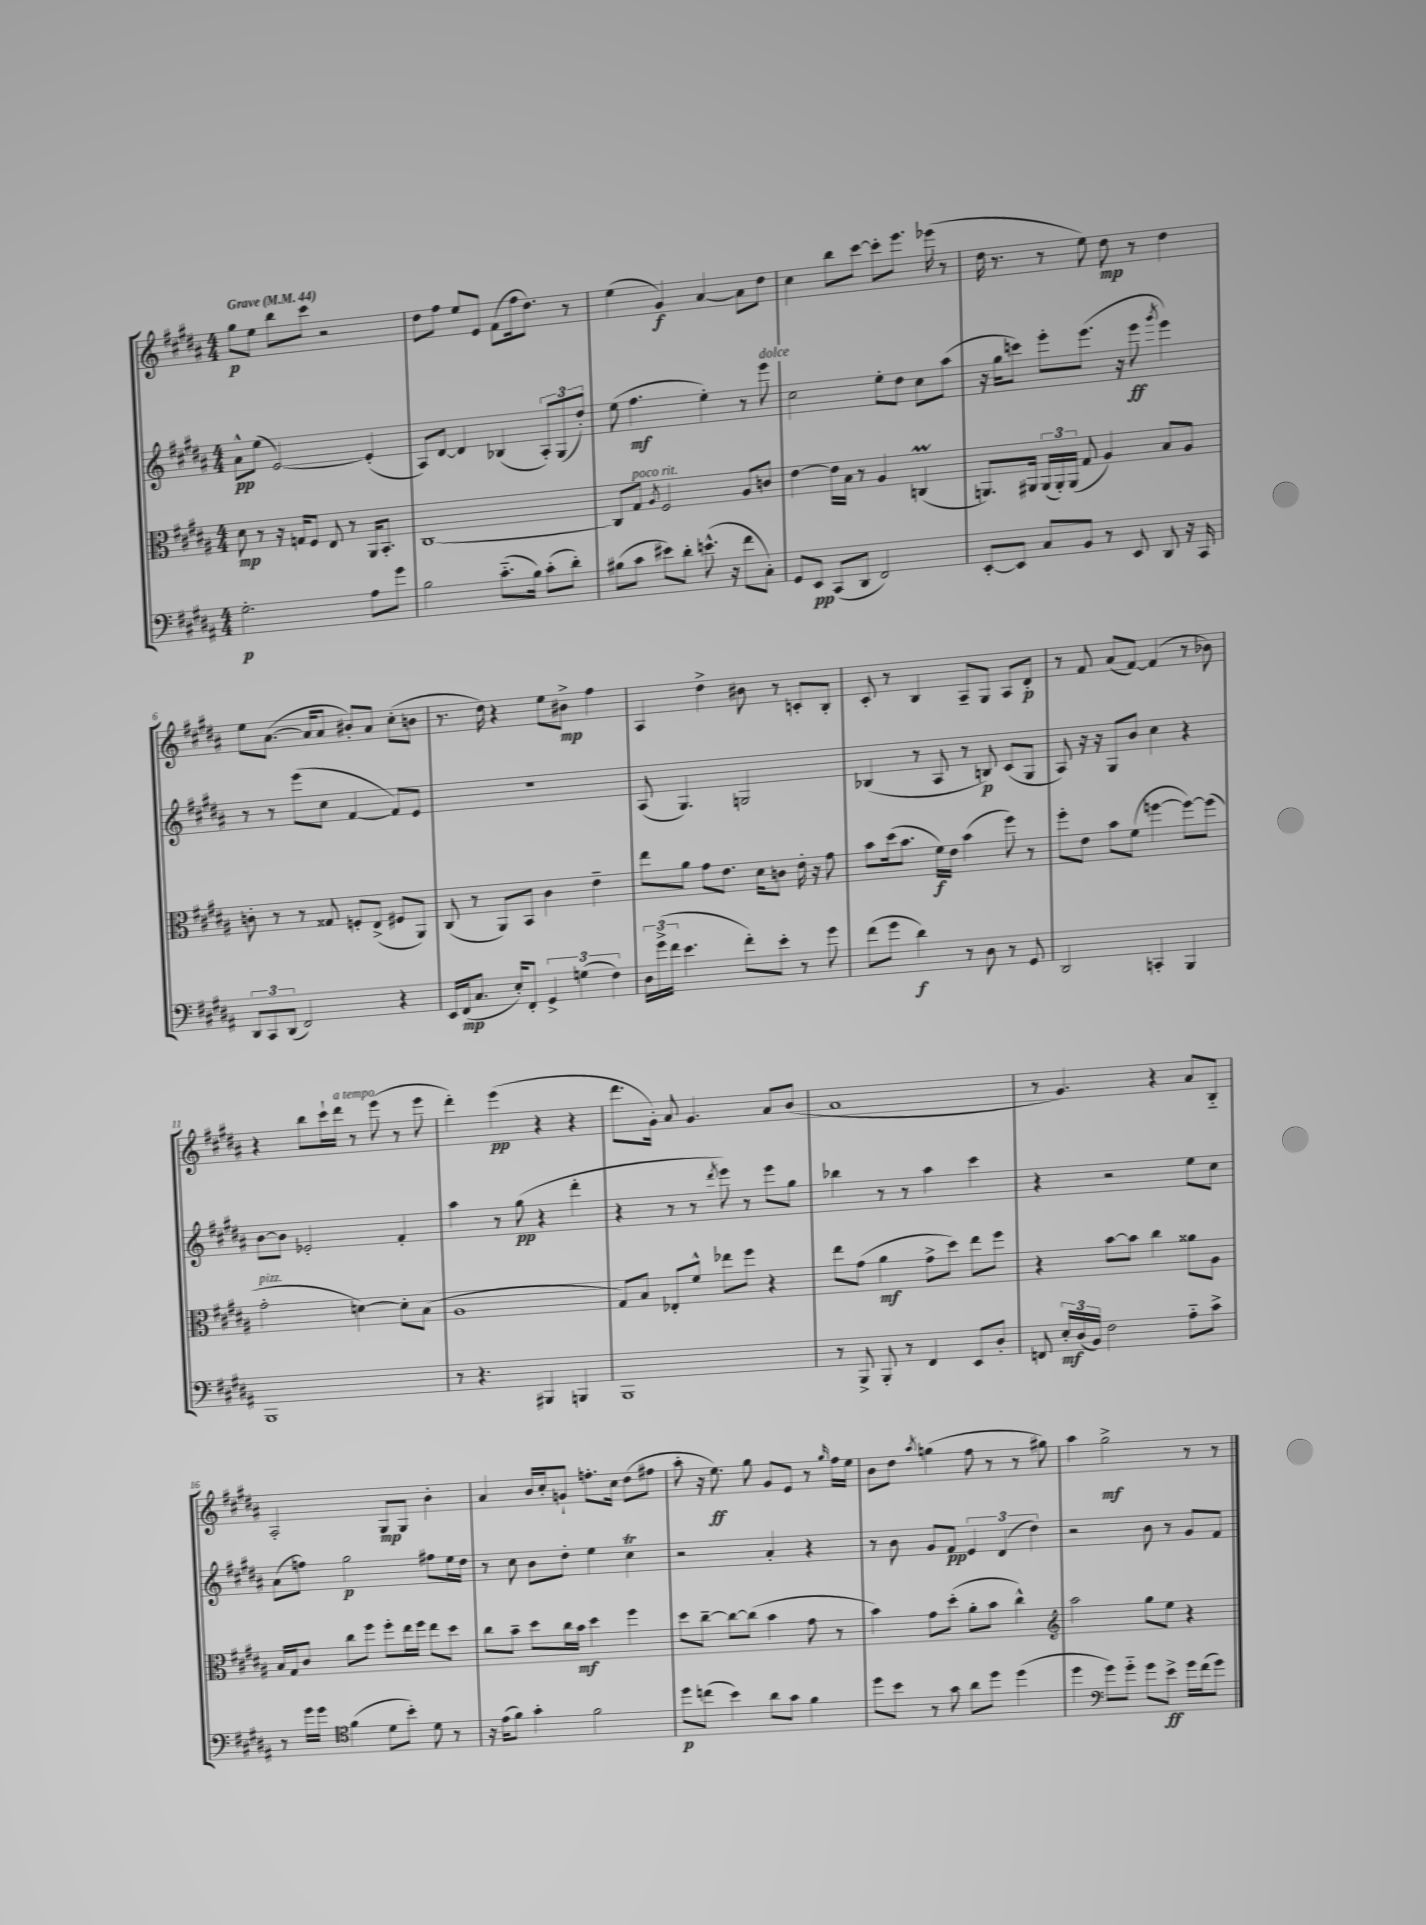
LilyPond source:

<<
\new StaffGroup <<
\new Staff = "s0" {
    \clef treble \key b \major \numericTimeSignature \time 4/4 \tempo "Grave" 4 = 44
    \autoBeamOff gis''8[\p e''8] b''8[ cis'''8] r2 |
    dis''8[ fis''8] e''8[ e'8] fis'8[( fis''16 dis''8.]) r8 |
    e''4( gis'4\f) ais'4~ ais'8[ dis''8] |
    cis''4 b''8[ cis'''8]~ cis'''8[-. e'''8.] ees'''16( r8 |
    dis''16 r8. r8 e''8) dis''8\mp r8 dis''4 |
    e''8[ ais'8.]~( ais'16[ ais'8] bis'8[-.) ais'8] cis''8[-.( b'8] |
    r8. dis''16) r4 e''8[ bis'8]->\mp fis''4 |
    ais4 dis''4-> bis'8 r8 c'8[-. b8]-. |
    cis'8-. r8 b4 ais8[-- gis8] ais8[ dis'8]-.\p |
    r8 fis'8 ais'8[( fis'8]~) fis'4( r8 bes'8) |
    r4 b''8[ cis'''16-! dis'''16]^\markup { \italic "a tempo" } r8 e'''8( r8 e'''8 |
    dis'''4-.) e'''4\pp( r4 r4 |
    dis'''8.[ gis'16]-.) ais'8 gis'4. ais'8[ b'8]( |
    ais'1 |
    r8 gis'4.) r4 ais'8[ b8]-_ |
    ais2-. gis8[\mp gis8] b'4-. |
    ais'4 b'16[ cis''16-. g'8]-! f''8.[-. cis''16] dis''8[( fis''8] |
    ais''8-. r16 e''8.\ff) gis''8 gis'8[ e'8] r8 \grace { gis''16 } fis''16[ e''16] |
    b'8[ dis''8] \acciaccatura { ais''8 } g''4( fis''8 r8 r8 gis''8) |
    ais''4 gis''2->\mf r8 r8 \bar "|." |
}
\new Staff = "s1" {
    \clef treble \key b \major \numericTimeSignature \time 4/4
    \autoBeamOff ais'8[-^\pp e''8]( e'2~) e'4-.( |
    ais8[) dis'8]~ dis'4 bes4( \tuplet 3/2 { ais8[-.) gis8( dis''8]-.) } |
    e''8( fis''4.\mf e''4-.) r8 e'''8^\markup { \italic "dolce" } |
    cis''2 e''8[-. dis''8] cis''8[ ais''8]( |
    r16 gis''16[ c'''8]) e'''8[-. e'''8.]( r16 e'''8\ff \acciaccatura { gis'''8 } e'''4) |
    r8 r8 e'''8[( cis''8] fis'4~ fis'8[) e'8] |
    R1 |
    ais8( gis4.) g2 |
    bes4( r8 ais8 r8 b8\p) cis'8[( gis8] |
    ais8) r16 r16 gis8[ b'8] cis''4 r4 |
    b'8[~ b'8] ees'2-. fis'4-. |
    ais''4 r8 gis''8\pp( r4 dis'''4-. |
    r4 r8 r8 \acciaccatura { dis'''8 } e'''8) r8 e'''8[ gis''8] |
    bes''4 r8 r8 ais''4 cis'''4 |
    r4 r2 e''8[ cis''8] |
    ais'8[( f''8]) gis''2\p fis''8[ e''16 dis''16] |
    r8 cis''8 b'8[ dis''8]-. e''4 cis''4\trill |
    r2 ais'4-. r4 |
    r8 b'8 gis'8[ fis'8]\pp \tuplet 3/2 { e'4 dis'4( dis''4) } |
    r2 b'8 r8 gis'8[ fis'8] \bar "|." |
}
\new Staff = "s2" {
    \clef alto \key b \major \numericTimeSignature \time 4/4
    \autoBeamOff dis'8\mp r8 r16 g16[ fis8] e8 r8 ais,16[ b,8.]-. |
    cis1~ |
    cis8[ gis8]^\markup { \italic "poco rit." } \acciaccatura { ais8 } fis2 ais8[ c'8] |
    e'4~ e'16[ b16] r8 ais4 c4\prall( |
    a,8.[) ais,16] \tuplet 3/2 { ais,16[( ais,16-.) ais,16]( } gis8 ais4) b8[ ais8] |
    c'8-. r8 r8 gisis8 f8[-. e8]->( fis8[ ais,8]) |
    cis8( r8 ais,8[) b,8] cis'4 e'4-- |
    e''8[ ais'8] gis'8[ e'8.] dis'16[ c'8] e'16-. r16 gis'8 |
    b'8[ dis''16( b'8.] fis'16[\f) e'16] b'4( fis''8) r8 |
    fis''8[-. e'8] b'8[ fis'8]( f''4~ f''8[~) f''8]( |
    gis'2-.^\markup { \italic "pizz." } d'4~) d'8[-. b8]( |
    ais1 |
    gis8[) b8] ees8[-. fis'8]-^ ees''8[ fis''8] r4 |
    e''8[ gis'8]( ais'4\mf gis'8[-> dis''8]) e''8[ fis''8] |
    r4 b'8[~ b'8] cis''4 aisis'8[ ais8] |
    b16[ gis16 cis'8] cis''8[ fis''8] fis''8[-. e''16 fis''16] e''8[ dis''8] |
    cis''8[ b'8]-- dis''8[ cis''16 b'16]\mf dis''4 fis''4 |
    dis''8[ cis''8]~-- cis''8[~ cis''8]( b'4 gis'8 r8 |
    b'4) gis'8[ dis''8]-.( ais'8[-. b'8] cis''4-^) |
    \clef treble ais''2 gis''8[ e''8] r4 \bar "|." |
}
\new Staff = "s3" {
    \clef bass \key b \major \numericTimeSignature \time 4/4
    \autoBeamOff gis2.-.\p ais8[ gis'8] |
    b2 cis'8.[-_( b16]) cis'8[-.( dis'8]-.) |
    bis8[( cis'8] eis'8[) dis'8]-. e'8.-^( r16 fis'8[ cis8]-.) |
    gis,8[ e,8]\pp cis,8[( dis,8] fis,2) |
    e,8[~-. e,8] cis8[ b,8] r8 e,8 dis,8 r16 cis,16 |
    \tuplet 3/2 { dis,8[ cis,8 dis,8]( } fis,2) r4 |
    e,16[ fis,16\mp( cis8.] e16[-.) fis,8]-. \tuplet 3/2 { gis,4-> g4( fis4) } |
    \tuplet 3/2 { dis16[ gis'16->( fis'16] } e'4. fis'8[-.) e'8]-. r8 gis'8 |
    fis'8[( gis'8] dis'4\f) r8 dis8 r8 gis,8 |
    dis,2 c,4-. b,,4 |
    b,,1 |
    r8 r4. bis,,4 b,,4 |
    b,,1 |
    r8 b,,8-> b,,8-. r8 fis,4 e,8[ dis8]-. |
    f,8 \tuplet 3/2 { e16[-.\mf dis16( b,16]) } fis2 ais8[-_ cis'8]-> |
    r8 gis'16[ gis'16] \clef tenor fis'4( dis'8[ b'8]-.) dis'8 r8 |
    r16 e'16[( fis'8]) gis'4-. fis'2 |
    dis''8[\p c''8]( b'4) ais'8[ gis'8] fis'4 |
    dis''8[ b'8] r8 gis'8 ais'8[ dis''8] dis''4( |
    dis''4 \clef bass gis'8[) gis'8]-_ gis'8[ e'8]->\ff gis'16[ fis'16( gis'8]) \bar "|." |
}
>>
>>
